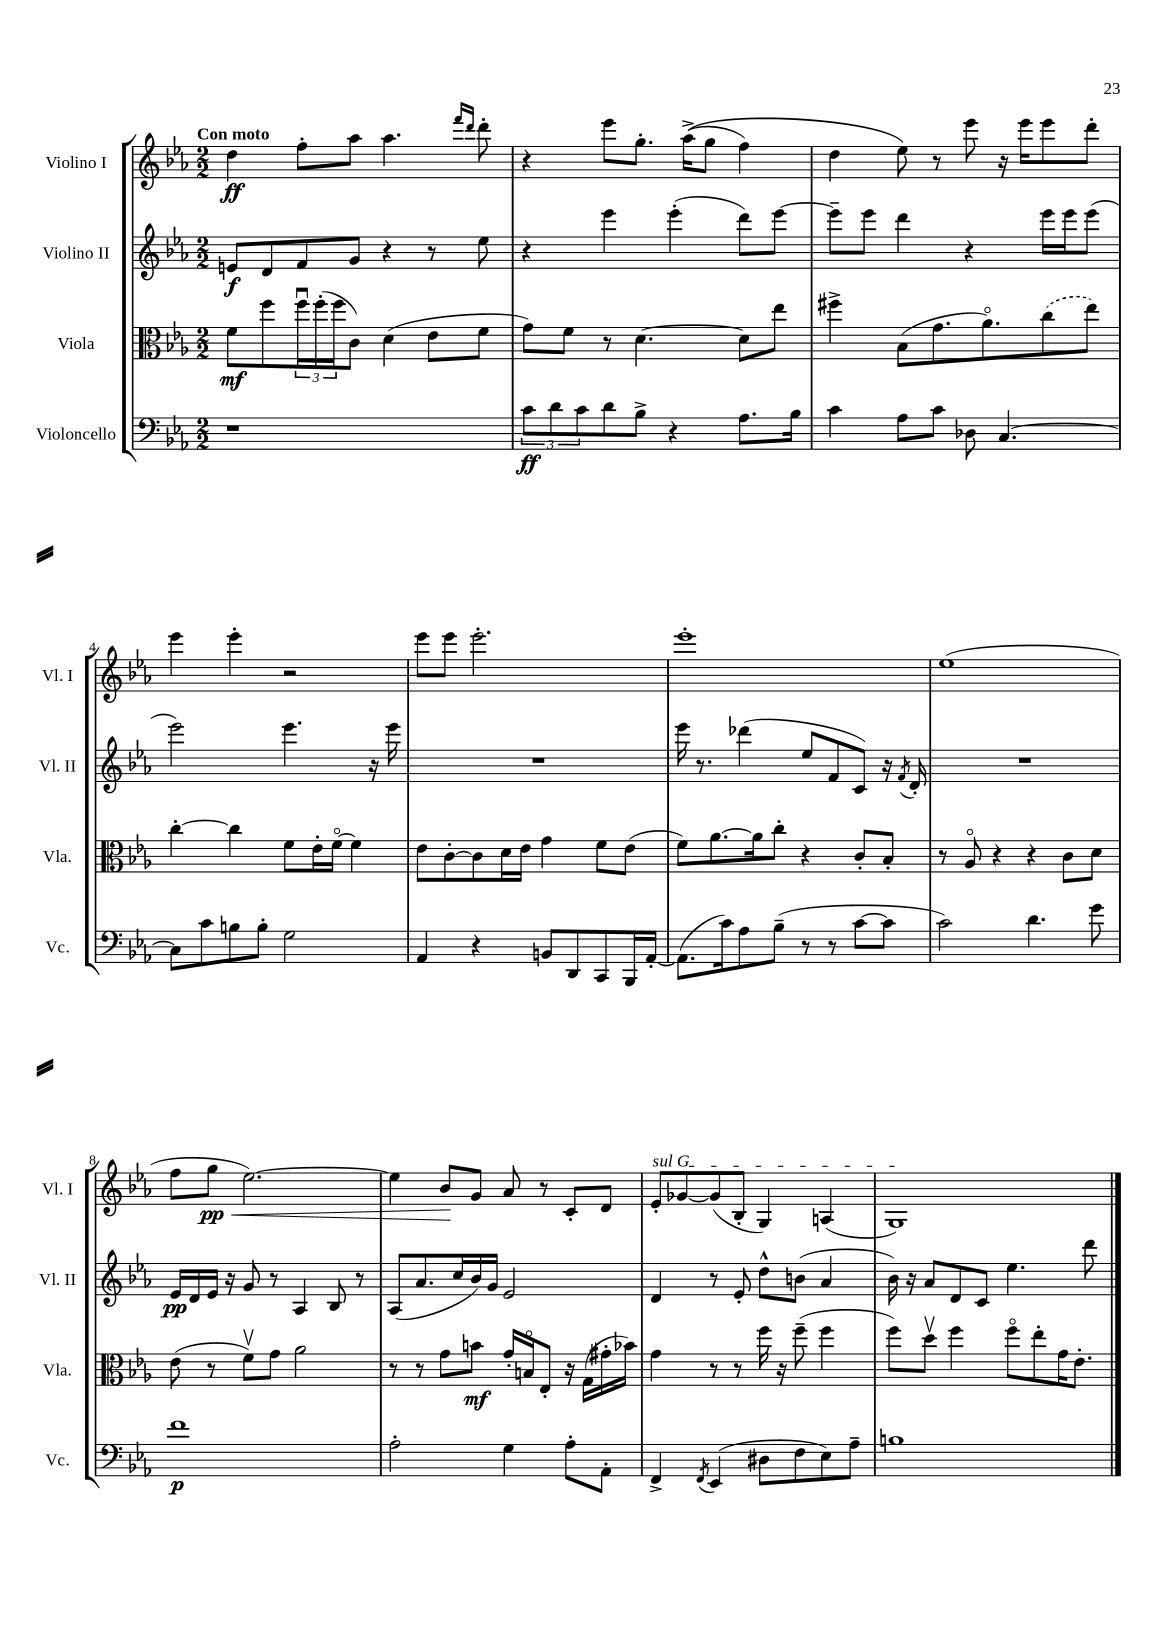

**kern	**dynam	**kern	**dynam	**kern	**dynam	**kern	**dynam
*part4	*part4	*part3	*part3	*part2	*part2	*part1	*part1
*staff4	*staff4	*staff3	*staff3	*staff2	*staff2	*staff1	*staff1
*I"Violoncello	*	*I"Viola	*	*I"Violino II	*	*I"Violino I	*
*I'Vc.	*	*I'Vla.	*	*I'Vl. II	*	*I'Vl. I	*
*clefF4	*	*clefC3	*	*clefG2	*	*clefG2	*
*k[b-e-a-]	*	*k[b-e-a-]	*	*k[b-e-a-]	*	*k[b-e-a-]	*
*M2/2	*	*M2/2	*	*M2/2	*	*M2/2	*
=1	=1	=1	=1	=1	=1	=1	=1
!	!	!	!	!	!	!LO:TX:a:B:t=Con moto	!
1r	.	8f\L	mf	8en/L	f	4dd\	ff
.	.	8ff\	.	8d/	.	.	.
.	.	24ffu\L	.	8f/	.	8ff'\L	.
.	.	(24ff'\	.	.	.	.	.
.	.	24ff\J	.	.	.	.	.
.	.	8c\J)	.	8g/J	.	8aa-\J	.
.	.	(4d\	.	4r	.	4.aa-\	.
.	.	8e-\L	.	8r	.	.	.
.	.	.	.	.	.	16qqfff/LL	.
.	.	.	.	.	.	16qqddd/JJ	.
.	.	8f\J	.	8ee-\	.	8ddd'\	.
=2	=2	=2	=2	=2	=2	=2	=2
12c\L	ff	8g\L)	.	4r	.	4r	.
12d\	.	.	.	.	.	.	.
.	.	8f\J	.	.	.	.	.
12c\	.	.	.	.	.	.	.
8d\	.	8r	.	4eee-\	.	8eee-\L	.
8B-^\J	.	[4.d\	.	.	.	8.gg'\J	.
4r	.	.	.	(4eee-'\	.	.	.
.	.	.	.	.	.	((16aa-^\KL	.
.	.	.	.	.	.	8gg\J	.
8.A-\L	.	8d\L]	.	8ddd\L)	.	4ff\)	.
.	.	8ee-\J	.	[8eee-\J	.	.	.
16B-\Jk	.	.	.	.	.	.	.
=3	=3	=3	=3	=3	=3	=3	=3
4c\	.	4ff#X^\	.	8eee-~\L]	.	4dd\	.
.	.	.	.	8eee-\J	.	.	.
8A-\L	.	(8B-\L	.	4ddd\	.	8ee-\)	.
8c\J	.	8.g\	.	.	.	8r	.
8D-X\	.	.	.	4r	.	8eee-\	.
.	.	8.a-\)	.	.	.	.	.
[4.C/	.	.	.	.	.	16r	.
.	.	.	.	.	.	16eee-\KL	.
.	.	(8cc\	.	16eee-\LL	.	8eee-\	.
.	.	.	.	16eee-\J	.	.	.
.	.	8ee-\J)	.	(8eee-\J	.	8ddd'\J	.
!!LO:LB:g=z
=4	=4	=4	=4	=4	=4	=4	=4
8C\L]	.	[4cc'\	.	2eee-\)	.	4eee-\	.
8c\	.	.	.	.	.	.	.
8Bn\	.	4cc\]	.	.	.	4eee-'\	.
8B'\J	.	.	.	.	.	.	.
2G\	.	8f\L	.	4.eee-\	.	2r	.
.	.	16e-'\L	.	.	.	.	.
.	.	[16f\JJ	.	.	.	.	.
.	.	4f\]	.	.	.	.	.
.	.	.	.	16r	.	.	.
.	.	.	.	16eee-\	.	.	.
=5	=5	=5	=5	=5	=5	=5	=5
4AA-/	.	8e-\L	.	1r	.	8eee-\L	.
.	.	[8c'\	.	.	.	8eee-\J	.
4r	.	8c\]	.	.	.	2.eee-'\	.
.	.	16d\L	.	.	.	.	.
.	.	16e-\JJ	.	.	.	.	.
8BBn/L	.	4g\	.	.	.	.	.
8DD/	.	.	.	.	.	.	.
8CC/	.	8f\L	.	.	.	.	.
16BBB-/L	.	(8e-\J	.	.	.	.	.
[16AA-'/JJ	.	.	.	.	.	.	.
=6	=6	=6	=6	=6	=6	=6	=6
(8.AA-\L]	.	8f\L)	.	16eee-\	.	1eee-'	.
.	.	.	.	8.r	.	.	.
.	.	[8.a-\	.	.	.	.	.
16c\k)	.	.	.	.	.	.	.
8A-\	.	.	.	(4ddd-X\	.	.	.
.	.	16a-\k]	.	.	.	.	.
(8B-~\J	.	8cc'\J	.	.	.	.	.
8r	.	4r	.	8ee-/L	.	.	.
8r	.	.	.	8f/	.	.	.
[8c\L	.	8c'/L	.	8c/J)	.	.	.
8c\J]	.	8B-'/J	.	16r	.	.	.
.	.	.	.	8qf/	.	.	.
.	.	.	.	16d'/	.	.	.
=7	=7	=7	=7	=7	=7	=7	=7
2c\)	.	8r	.	1r	.	(1ee-	.
.	.	8A-/	.	.	.	.	.
.	.	4r	.	.	.	.	.
4.d\	.	4r	.	.	.	.	.
.	.	8c\L	.	.	.	.	.
8g\	.	8d\J	.	.	.	.	.
!!LO:LB:g=z
=8	=8	=8	=8	=8	=8	=8	=8
1f	p	(8e-\	.	16e-/LL	pp	8ff\L	.
.	.	.	.	16d/	.	.	.
!	!	!	!	!	!	!	!LO:HP:b
.	.	8r	.	16e-/JJ	.	8gg\J	< pp
.	.	.	.	16r	.	.	.
.	.	8fv\L)	.	8g/	.	[2.ee-\)	.
.	.	8g\J	.	8r	.	.	.
.	.	2a-\	.	4A-/	.	.	.
.	.	.	.	8B-/	.	.	.
.	.	.	.	8r	.	.	.
=9	=9	=9	=9	=9	=9	=9	=9
2A-'\	.	8r	.	(8A-/L	.	4ee-\]	.
.	.	8r	.	8.a-/	.	.	.
.	.	8g\L	.	.	.	8b-/L	.
.	.	.	.	16cc/L	.	.	.
.	.	8bn\J	mf	16b-/)	.	8g/J	[
.	.	.	.	16g/JJ	.	.	.
4G\	.	16g'/LL	.	2e-/	.	8a-/	.
.	.	16Bn/J	.	.	.	.	.
.	.	8E-'/J	.	.	.	8r	.
8A-'\L	.	16r	.	.	.	8c'/L	.
.	.	(16G\LL	.	.	.	.	.
8AA-'\J	.	16g#X'\	.	.	.	8d/J	.
.	.	16b-X\JJ)	.	.	.	.	.
=10	=10	=10	=10	=10	=10	=10	=10
!	!	!	!	!	!	!LO:TX:a:i:t=sul G	!
4FF^/	.	4g\	.	4d/	.	8e-'/L	.
.	.	.	.	.	.	[8g-X/	.
8qFF/	.	.	.	.	.	.	.
(4EE-/	.	8r	.	8r	.	(8g-/]	.
.	.	8r	.	8e-'/	.	8B-'/J	.
8D#X\L	.	16ff\	.	8dd^^\L	.	4G/)	.
.	.	16r	.	.	.	.	.
8F\	.	(8ff~\	.	(8bn\J	.	.	.
8E-\)	.	4ff\	.	4a-/	.	(4An/	.
8A-~\J	.	.	.	.	.	.	.
=11	=11	=11	=11	=11	=11	=11	=11
1Bn	.	8ff\L)	.	16b-\)	.	1G)	.
.	.	.	.	16r	.	.	.
.	.	8ddv\J	.	8a-/L	.	.	.
.	.	4ff\	.	8d/	.	.	.
.	.	.	.	8c/J	.	.	.
.	.	8ff\L	.	4.ee-\	.	.	.
.	.	8ee-'\	.	.	.	.	.
.	.	16g\K	.	.	.	.	.
.	.	8.e-'\J	.	.	.	.	.
.	.	.	.	8ddd\	.	.	.
==	==	==	==	==	==	==	==
*-	*-	*-	*-	*-	*-	*-	*-
